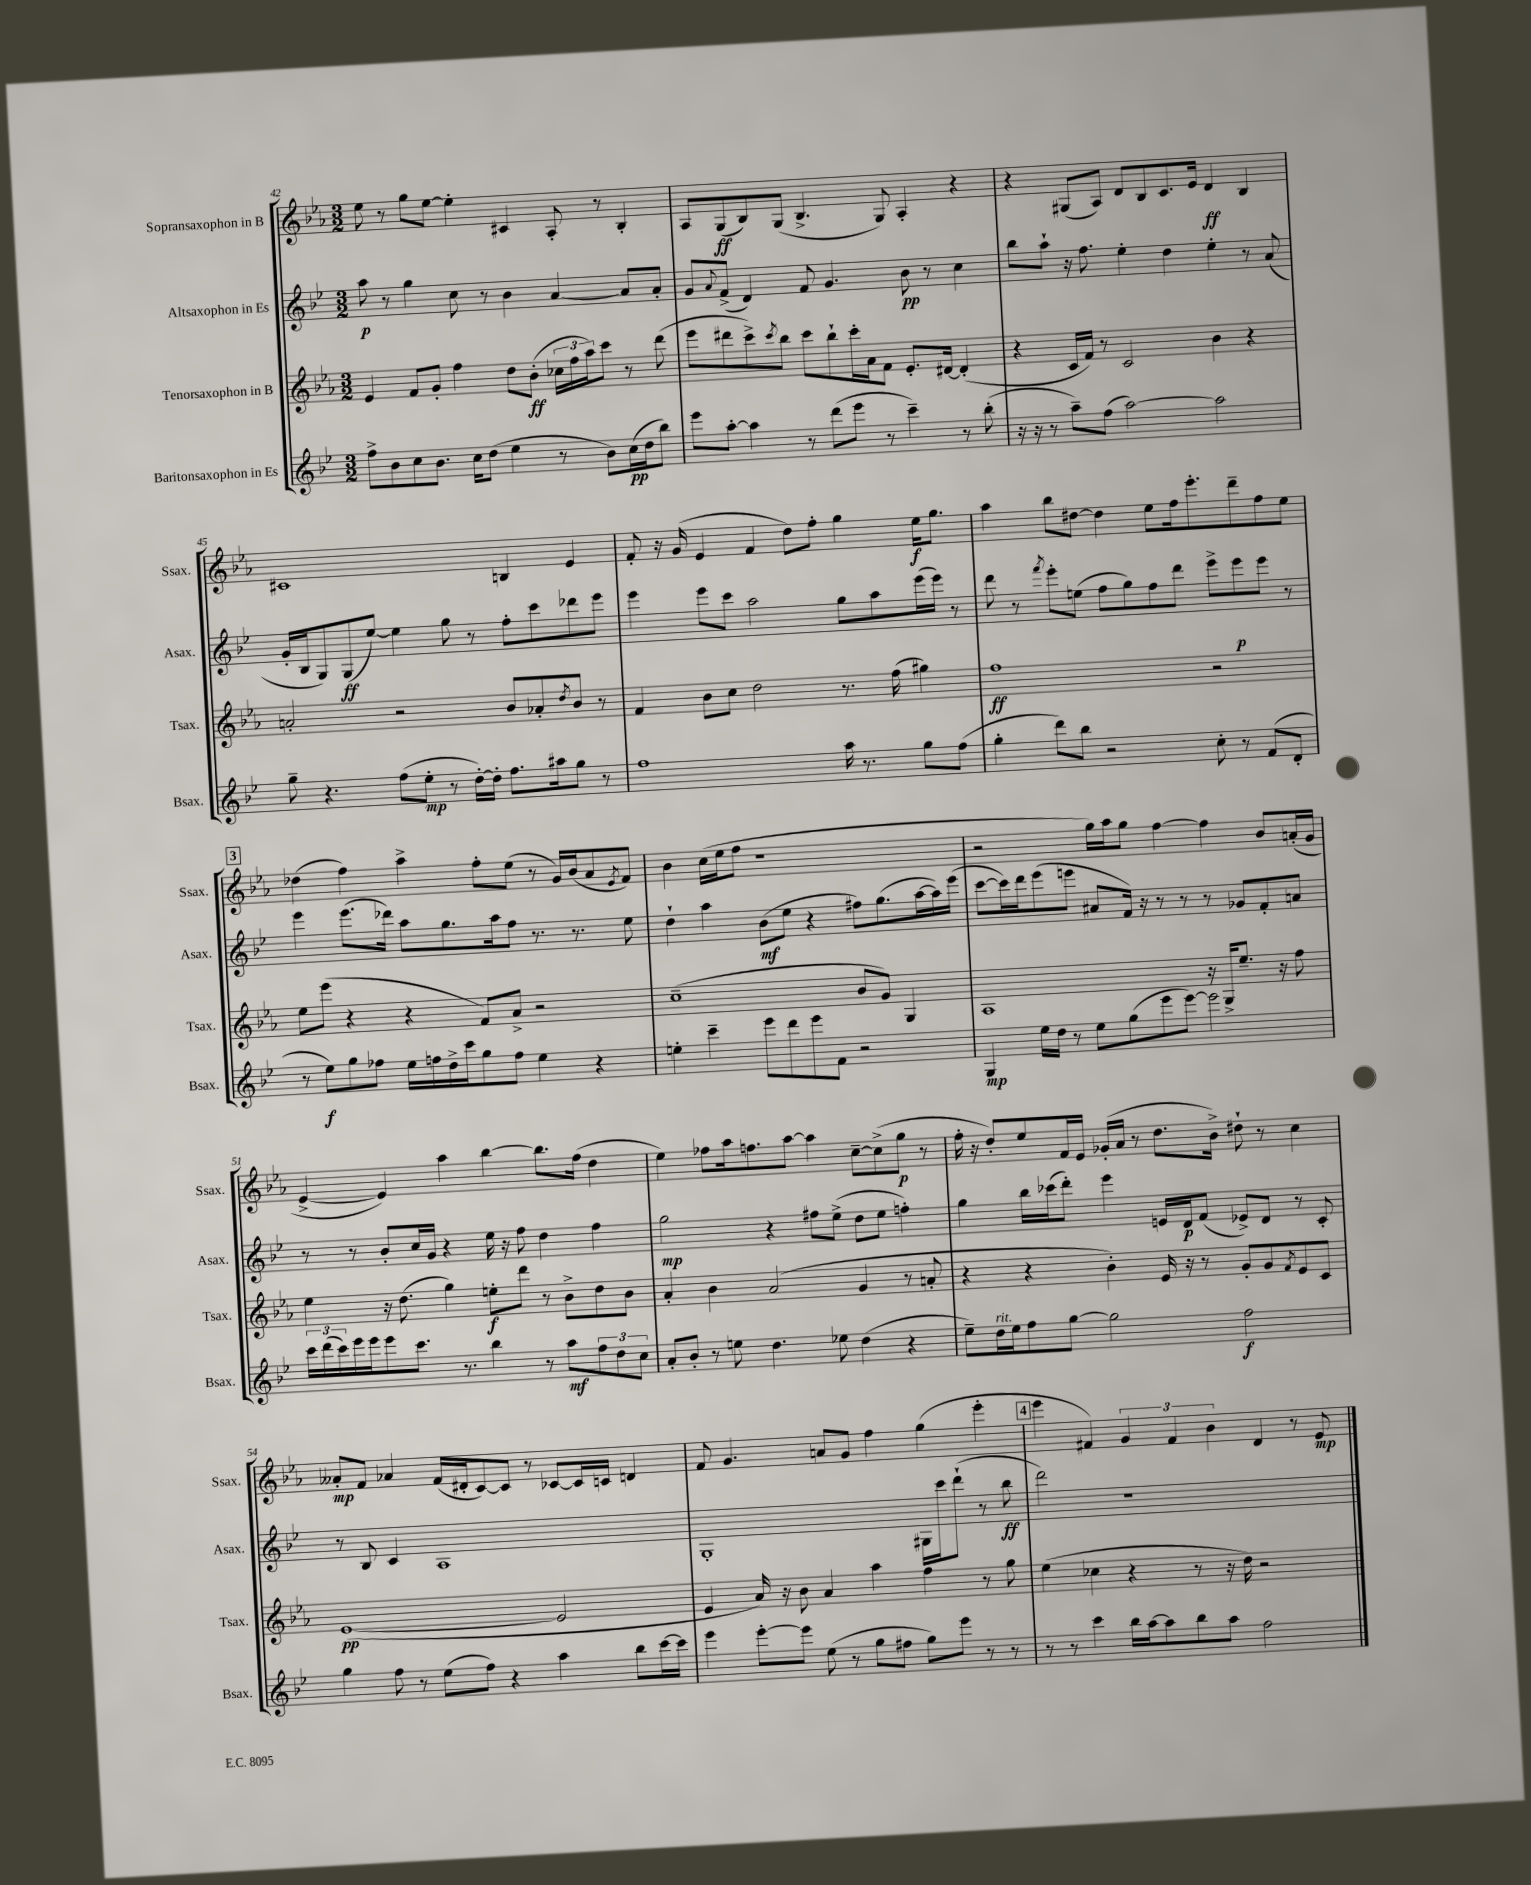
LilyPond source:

<<
\new StaffGroup <<
\new Staff = "s0" \with { instrumentName = "Sopransaxophon in B" shortInstrumentName = "Ssax." } {
    \clef treble \key ees \major \numericTimeSignature \time 3/2
    ees''8 r8 g''8 ees''8~ ees''4-. cis'4 aes8-. r8 bes4-. |
    aes8 g8\ff( bes8) g8( bes4.-> g8) aes4-. r4 |
    r4 gis8( aes8) d'8 bes8 c'8. ees'16 d'4\ff bes4 |
    cis'1 b4 ees'4 |
    f'8-. r16 g'16( ees'4 f'4 d''8) f''8-. g''4 ees''16\f g''8. |
    aes''4 bes''8 dis''8~ dis''4 ees''8 f''16 ees'''8.-. d'''8-- f''8 ees''8 |
    \mark \markup { \box "3" } des''4( f''4) aes''4-> f''8-. ees''8( r8 g'16) bes'16( aes'8 \acciaccatura { ees'8 } f'8) |
    bes'4 c''16( ees''16 f''8 r1 |
    r2 g''16) aes''16 g''8 f''4~ f''4 bes'8 a'16-.( g'16 |
    ees'4~-> ees'4) aes''4 bes''4~ bes''8. f''16( d''4 |
    ees''4) fes''8 aes''16 f''8. aes''8~ aes''4 c''8~-- c''8->( g''8\p r8 |
    f''16-. r16 d''8-.) ees''8 f'16 ees'16 ges'16-.( aes'16 r8 d''8. bes'16->) dis''8-! r8 c''4 |
    aeses'8-.\mp f'8 aes'4 f'16( dis'16-. c'8~) c'8 r8 ces'8~ ces'16 c'16 d'4 |
    f'8 g'4. a'8 g'8 f''4 g''4( ees'''4-. |
    \mark \markup { \box "4" } ees'''4 fis'4) \tuplet 3/2 { g'4 fis'4 bes'4 } d'4 r8 ees'8\mp \bar "|." |
}
\new Staff = "s1" \with { instrumentName = "Altsaxophon in Es" shortInstrumentName = "Asax." } {
    \clef treble \key bes \major \numericTimeSignature \time 3/2
    a''8\p r8 g''4 c''8 r8 bes'4 a'4~ a'8 a'8-. |
    g'8 \appoggiatura { a'8 } f'8->( d'4) f'8 g'4. bes'8\pp r8 c''4 |
    bes''8 a''8-! r16 f''8. ees''4-. d''4 ees''4-. r8 a'8( |
    g'16-. bes16 g8) g8\ff( ees''8~) ees''4 g''8 r8 f''8-. c'''8 des'''8 ees'''8 |
    ees'''4 ees'''8 c'''8 a''2 g''8 a''8 ees'''16( ees'''16) r8 |
    d'''8 r8 \acciaccatura { f'''8 } ees'''8-. e''8( f''8 g''8) f''8 d'''8 ees'''8-> ees'''8\p ees'''8 r8 |
    \mark \markup { \box "3" } ees'''4 ees'''8.( des'''16) a''8 g''8. a''16 f''8 r8. r8. ees''8 |
    d''4-! a''4 bes'8\mf( ees''8 r4 fis''8) g''8.( a''16~ a''16) ees'''16( |
    c'''8~ c'''16) d'''16 ees'''8( e'''8 ais'8 f'16) r16 r8 r8 r8 ges'8 f'8-. a'8 |
    r8 r8 bes'8-. c''16 g'16 r4 ees''16 r16 f''8 d''4 f''4 |
    g''2\mp r4 fis''8 ees''8->( d''8 ees''8 f''4-.) |
    g''4 bes''16 ces'''16( d'''8-.) ees'''4 e'16 d'16\p f'8( ees'8->) d'8 r8 c'8-. |
    r8 bes8 c'4 a1 |
    g1-. gis16 c'''16 d'''8-!( r8 bes''8\ff |
    \mark \markup { \box "4" } d'''2) r1 \bar "|." |
}
\new Staff = "s2" \with { instrumentName = "Tenorsaxophon in B" shortInstrumentName = "Tsax." } {
    \clef treble \key ees \major \numericTimeSignature \time 3/2
    ees'4 f'8 g'8-. f''4 d''8 bes'8-.\ff( \tuplet 3/2 { ces''16 f''16 aes''16) } c'''8 r8 d'''8( |
    ees'''8 dis'''8 c'''8->) \acciaccatura { c'''8 } bes''8 c'''8 bes''8-! c'''16-. aes'16 f'8 ees'8.-. dis'16~ dis'4-.( |
    r4 c'16 f'16) r8 c'2 bes'4 r4 |
    a'2-. r2 bes'8 aes'8-. \acciaccatura { d''8 } bes'8 r8 |
    f'4 bes'8 c''8 d''2 r8. f''16( gis''4) |
    f''1\ff r2 |
    \mark \markup { \box "3" } ees''8 ees'''8( r4 r4 f'8) aes'8-> r2 |
    c''1--( bes'8 g'8) g4 |
    aes1 r16 g16-> ees''8.-- r16 f''8 |
    ees''4 r16 d''8.( g''4) e''8-.\f d'''8 r8 bes'8-> d''8 bes'8 |
    aes'4-. bes'4 aes'2( g'4 r8 a'8-. |
    r4 r4 bes'4-.) ees'16 r16 r8 g'8-. g'8 \acciaccatura { f'8 } ees'8 c'8 |
    ees'1~\pp( ees'2 |
    ees'4 aes'16) r16 bes'8 aes'4 aes''4 f''4 r8 g''8 |
    \mark \markup { \box "4" } ees''4( ces''4 r4 r8 r16 d''16) r2 \bar "|." |
}
\new Staff = "s3" \with { instrumentName = "Baritonsaxophon in Es" shortInstrumentName = "Bsax." } {
    \clef treble \key bes \major \numericTimeSignature \time 3/2
    f''8-> bes'8 c''8 bes'8. c''16 d''8( ees''4 r8 bes'8) c''16\pp( d''16 bes''8) |
    ees'''8 a''8~-. a''4 r8 d'''8( ees'''8 r8 c'''4--) r8 bes''8-.( |
    r16 r16 r8 a''8--) f''8( a''2~) a''2 |
    g''8-- r4. f''8( ees''8-.\mp r8 d''16~-.) d''16-. f''8. ais''16 g''8 r8 |
    f''1 a''16 r8. g''8 f''8( |
    g''4-. d'''8) bes''8 r2 c''8-. r8 f'8( d'8-. |
    \mark \markup { \box "3" } r8 ees''8\f) g''8 fes''8 ees''16 f''16 d''16-> c'''16 g''8 f''8 ees''4 r4 |
    e''4-. c'''4-- ees'''8 d'''8 ees'''8 f'8 r2 |
    g4\mp ees''16 d''16 r8 ees''8 g''8( ees'''8 ees'''8~) ees'''2 |
    \tuplet 3/2 { c'''16 d'''16( c'''16) } ees'''16 ees'''16 ees'''8 c'''8. r8. bes''4 r8 a''8\mf \tuplet 3/2 { f''8 d''8 c''8 } |
    a'8-. bes'8-. r8 e''8 d''4. ees''8 d''4( r4 |
    ees''8--) d''16^\markup { \italic "rit." } ees''16 f''8 g''8~ g''2 f''2\f |
    g''4 f''8 r8 ees''8( f''8) r4 a''4 bes''8 c'''16~ c'''16 |
    ees'''4 ees'''8~-. ees'''8 ees''8( r8 g''8 fis''8 g''8) ees'''8 r8 r8 |
    \mark \markup { \box "4" } r8 r8 c'''4 bes''16 a''16~ a''8 bes''8 a''8 f''2 \bar "|." |
}
>>
>>
\layout { \context { \Score currentBarNumber = #42 } }
